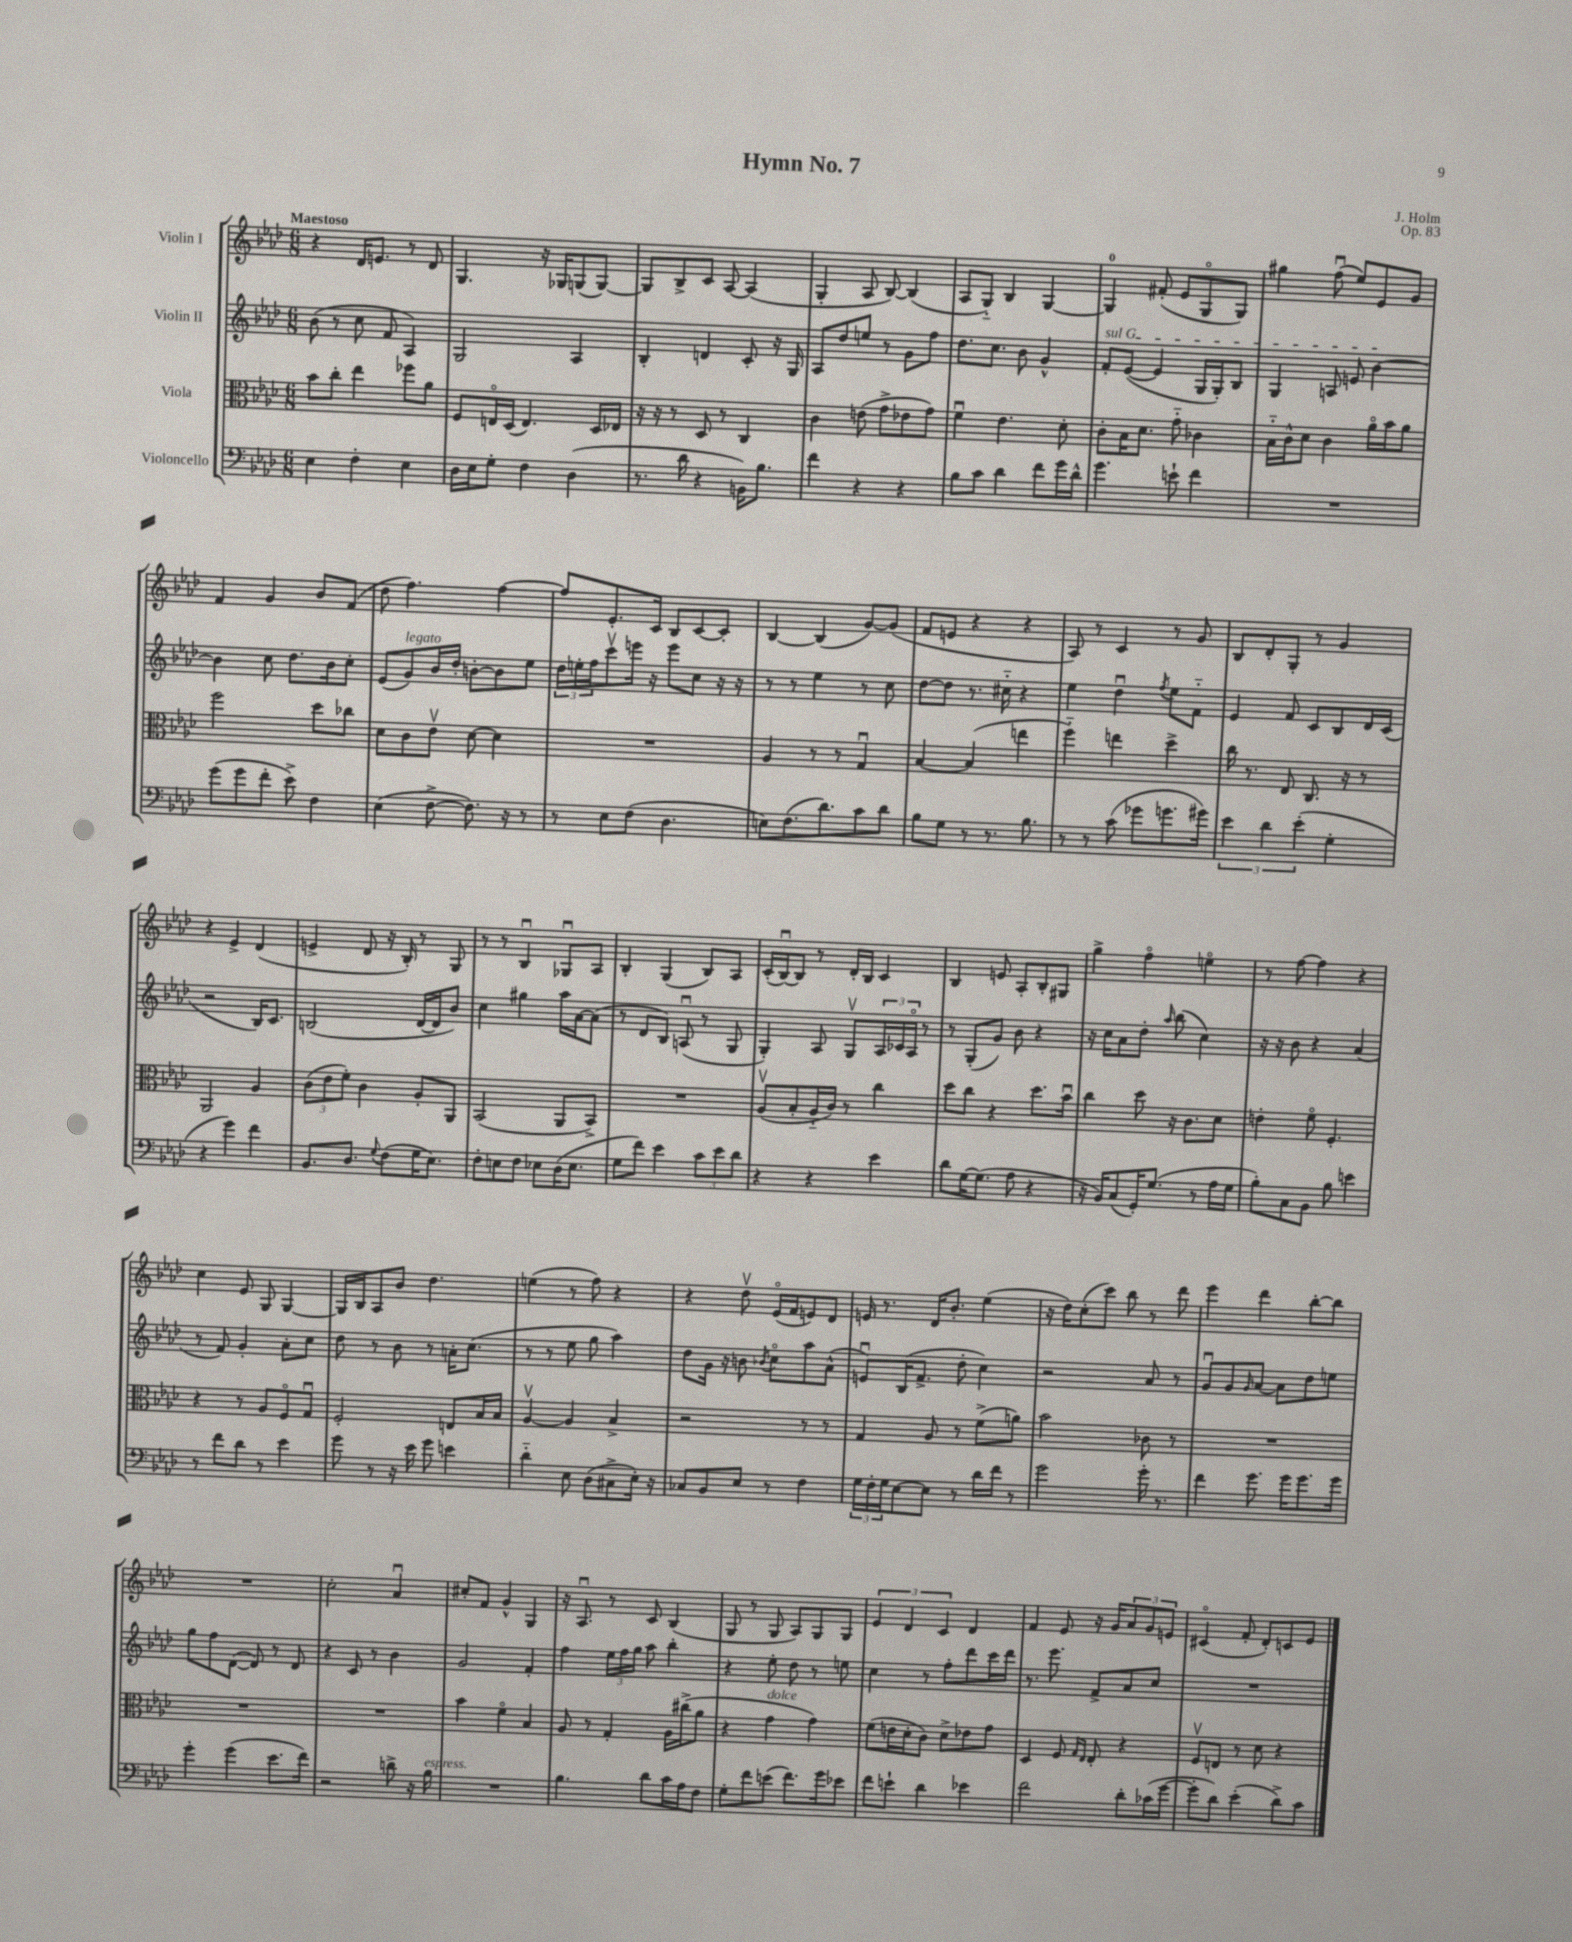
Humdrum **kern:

**kern	**kern	**kern	**kern
*staff4	*staff3	*staff2	*staff1
*clefF4	*clefC3	*clefG2	*clefG2
*k[b-e-a-d-]	*k[b-e-a-d-]	*k[b-e-a-d-]	*k[b-e-a-d-]
*M6/8	*M6/8	*M6/8	*M6/8
4E-	8b-	(8b-	4r
.	8cc'	8r	.
4F'	4ee-	8cc	16d-
.	.	.	8.e
.	.	8f	.
4E-	8ff-	4A-)	8r
.	8a-	.	8d-
=	=	=	=
16D-	8F	2G	4.G
16E-	.	.	.
8G'	16Eo	.	.
.	(16D-	.	.
4F	4.E)	.	.
.	.	.	16r
.	.	.	16G-
(4D-	.	4A-	(8G
.	16D-	.	[8G)
.	16E-	.	.
=	=	=	=
8.r	16r	4B-'	8G]
.	16r	.	.
.	8r	.	8B-^
16d-	.	.	.
4r	8D-	4d	8c
.	8r	.	[8A-
16BB)	4C	8c'	(4A-]
8.B-	.	.	.
.	.	16r	.
.	.	16G	.
=	=	=	=
4f	4c	8A-	4G'
.	.	8dd-	.
4r	(8e	8ee	8A-
.	8g^	8r	[8B-)
4r	8e-	8g	(4B-]
.	8g)	8ff	.
=	=	=	=
8B-	4fu	8.dd-	8A-
8c	.	.	8G'~)
.	.	8.cc	.
4d-	4.e-	.	4B-
.	.	8b-	.
8f	.	4g^^	[4G
16g	8d-'	.	.
16d-^^	.	.	.
=	=	=	=
4.g	8c'	8f'	4G]
.	16B-	([8e-	.
.	8.d-	.	.
.	.	4e-]	(8f#'
8e`	8g'~	.	8e-
4f	4c-	16G	8Go
.	.	16G')	.
.	.	8B-	8G)
=	=	=	=
2.r	16B-'~	4G	4gg#
.	16c^^	.	.
.	8d-	.	.
.	4c	8A	(8ffu
.	.	8e	8ee-)
.	16a-o	[4b-	8e-
.	16b-	.	.
.	8a-	.	8g
=	=	=	=
(8g	2ff	4b-]	4f
8g	.	.	.
8f'	.	8cc	4g
8e-^)	.	8.dd-	.
4F	8dd-	.	8b-
.	.	16b-	.
.	8cc-	8cc'	(8f
=	=	=	=
(4E-	8d-	(8e-	8dd-
.	8c	8g)	4.ff)
[8F^	8e-v	16b-	.
.	.	16dd-'	.
8.F])	[8d-	[8b'	.
.	4d-]	8b]	[4ff
16r	.	.	.
8r	.	8ee-	.
=	=	=	=
8r	2.r	24dd-	8ff]
.	.	24ee'	.
.	.	24ff	.
8E-	.	8cccv	8.e-'
(8F	.	16eee	.
.	.	16r	16c
4.D-	.	8eee	8B-
.	.	8cc	[8c
.	.	16r	8c']
.	.	16r	.
=	=	=	=
8E)	4A-	8r	[4B-
(8.F	.	8r	.
.	8r	4ee-	(4B-]
8.d-)	.	.	.
.	8r	.	.
8c	4Gu	8r	[8g)
8d-	.	8cc	(8g]
=	=	=	=
8B-	[4B-	[8dd-	8f
8G	.	8dd-]	8e
8r	(4B-]	8.r	4r
8.r	.	.	.
.	.	16cc#'~	.
.	4ee	4r	4r
8.B-	.	.	.
=	=	=	=
8r	4ff'~)	4ee-	8A-)
8r	.	.	8r
(8c	4ee	4dd-u	4c
8g-	.	.	.
.	.	8qff	.
8.g	4dd-^	8ee-	8r
.	.	8f'~	8g
16g#)	.	.	.
=	=	=	=
6e-	16cc	4e-	8B-
.	8.r	.	.
.	.	.	8d-'
6d-	.	.	.
.	8E-	8f	8G'
(6e-'	.	.	.
.	8.C	8c	8r
4G'	.	8B-	4g
.	16r	.	.
.	8r	16d-	.
.	.	(16c	.
=	=	=	=
4r	2AA-	2r	4r
4g)	.	.	4e-^
4f	4A-	16B-)	(4d-
.	.	8.c	.
=	=	=	=
8.BB-	(12c	(2B	4e^
.	12e-	.	.
.	12f')	.	.
8.D-	.	.	.
.	4c	.	8d-
8qqG	.	.	.
(8F	.	.	16r
.	.	.	16B-')
16G	8A-'	[16d-	8r
8.E-)	.	16d-]	.
.	8AA-	8b-)	8G
=	=	=	=
8F'	(2BB-	4cc	8r
8E	.	.	8r
8F	.	4gg#	4B-u
8E-	.	.	.
(16D-	8AA-	16aa-	8G-u
8.E-	.	[16a-	.
.	8BB-^)	(8a-]	8A-
=	=	=	=
8G	2.r	8r	4B-'
8f)	.	8d-	.
4e-	.	8B-)	(4G
.	.	(8Au	.
12c	.	8r	8B-)
12e-	.	.	.
.	.	8G	8A-
12d-	.	.	.
=	=	=	=
4r	(8A-v	4G')	(16c'
.	.	.	[16B-u)
.	8B-'	.	8B-]
4r	16A-'~	8A-	8r
.	16c)	.	.
.	8r	8Gv	16d-'
.	.	.	16B-
4e-	4cc	24A-	4c
.	.	24c-	.
.	.	24A-o	.
.	.	8r	.
=	=	=	=
8d-	8dd-	8r	4B-
[16G	8cc	(8G'	.
(8.G]	.	.	.
.	4r	8g)	8e
8A-	.	8b-	8A-'
4r	8.dd-	4r	8B-'
.	.	.	8G#
.	16b-u	.	.
=	=	=	=
16r	4cc	16r	4gg^
16BB-)	.	16cc	.
(8C	.	8a-	.
16GG')	8dd-	8dd-'	4ffo
(8.G	.	.	.
.	.	16qqaa-	.
.	16r	(8bb-	.
.	8.c	.	.
8r	.	4cc)	4eeo
16A-	8d-	.	.
16G	.	.	.
=	=	=	=
8B-')	4e'	16r	8r
.	.	16r	.
8C	.	8b-	[8ff
8BB-	8fo	4r	4ff]
8B-	4.F'	.	.
4e	.	(4a-	4r
=	=	=	=
8r	4r	8r	4cc
8f	.	8f)	.
8d-	8r	4g'	8e-
8r	8A-	.	8G
4e-	8Fo	8a-'	[4G
.	8Gu	8cc	.
=	=	=	=
8g	2F'	8dd-	16G]
.	.	.	16B-
8r	.	8r	8A-
16r	.	8b-	8b-
16e-	.	.	.
8g	.	8r	4.dd-
4e	8E	16a'	.
.	.	(8.cc	.
.	16B-	.	.
.	16B-	.	.
=	=	=	=
4d-'~	[4A-v	8r	(4ee
.	.	8r	.
8E-	4A-]	8ee-	8r
(8D-	.	8gg	8ff)
8C#^	4B-^	4aa-)	4r
16E-')	.	.	.
16r	.	.	.
=	=	=	=
8C-	2r	8dd-	4r
8BB-	.	16g	.
.	.	16r	.
8E-	.	8b	8dd-v
.	.	8qb-	.
8r	.	8cco	(16e-o
.	.	.	16f
4F	8r	8aa-	8e)
.	8r	(8a-^^	8d-
=	=	=	=
24G	4G	8eu)	16e
24F'	.	.	.
.	.	.	8.r
24G	.	.	.
[8E-	.	(16B-	.
.	.	8.f^	.
8E-]	8A-	.	16d-
.	.	.	8.b-'
8r	8r	8dd-'	.
16d-	(8f^	4cc)	(4ee-
16f	.	.	.
8r	8a)	.	.
=	=	=	=
2g	2b-	2r	16r
.	.	.	16dd-)
.	.	.	(8cc'
.	.	.	8ccc)
.	.	.	8bb-
16g'	8c-	8a-	8r
8.r	.	.	.
.	8r	8r	8ddd-
=	=	=	=
4f	2.r	8gu	4eee-
.	.	8g	.
.	.	16qqg	.
8.g	.	[8a-	4ddd-
.	.	8a-]	.
16g	.	.	.
8.g	.	8dd-	[8bb-'
.	.	8ee	8bb-]
16g	.	.	.
=	=	=	=
4g'	2.r	8gg	2.r
.	.	8ff	.
(4g	.	([8d-	.
.	.	8d-])	.
8.e-	.	8r	.
.	.	8d-	.
16f)	.	.	.
=	=	=	=
2r	2.r	4r	2cc'
.	.	8c	.
.	.	8r	.
8d^	.	4b-	4a-u
16r	.	.	.
16B-	.	.	.
=	=	=	=
2.r	4b-	2g	8cc#'
.	.	.	8f
.	4fo	.	4g^^
.	4B-	4f'	4G
=	=	=	=
4.B-	8A-	4ff	16r
.	.	.	8.A-u
.	8r	.	.
.	4G'	24ee-	8r
.	.	24ff	.
.	.	24gg	.
8d-	.	8aa-	8c
16c	16A-	4bb-'	(4B-
16A-	(16cc#^	.	.
8F	8a-	.	.
=	=	=	=
8G'	4r	4r	8G
8f	.	.	8r
(8e	4g	8ee-'	8G
8.f)	.	8dd-	8A-)
.	4g)	8r	8G
16g	.	.	.
8e-	.	8ee	8G
=	=	=	=
8f	(8f	4cc	6e-
8e`	16e	.	.
.	.	.	6d-
.	16d-'	.	.
4d-	8c)	8r	.
.	.	.	6c
.	8d-^	8ff'	.
4e-	8e-	8ddd-	4d-
.	8g	16ccc	.
.	.	16ddd-	.
=	=	=	=
2f	4D-	8.r	4f
.	.	8.eee-	.
.	8F	.	8e-
.	16qqG	.	.
.	16qqE-	.	.
.	8E-'	8f^	16r
.	.	.	16g
8d-'	4r	8a-	12a-
.	.	.	12g
(16c-	.	8cc	.
.	.	.	12e
[16g	.	.	.
=	=	=	=
8g']	8Fv	2.r	(4c#o
8d-)	8E	.	.
(4e-'	8r	.	8f'
.	8d-	.	8d-')
8d-^)	4r	.	8c
8c	.	.	8e-
==	==	==	==
*-	*-	*-	*-
